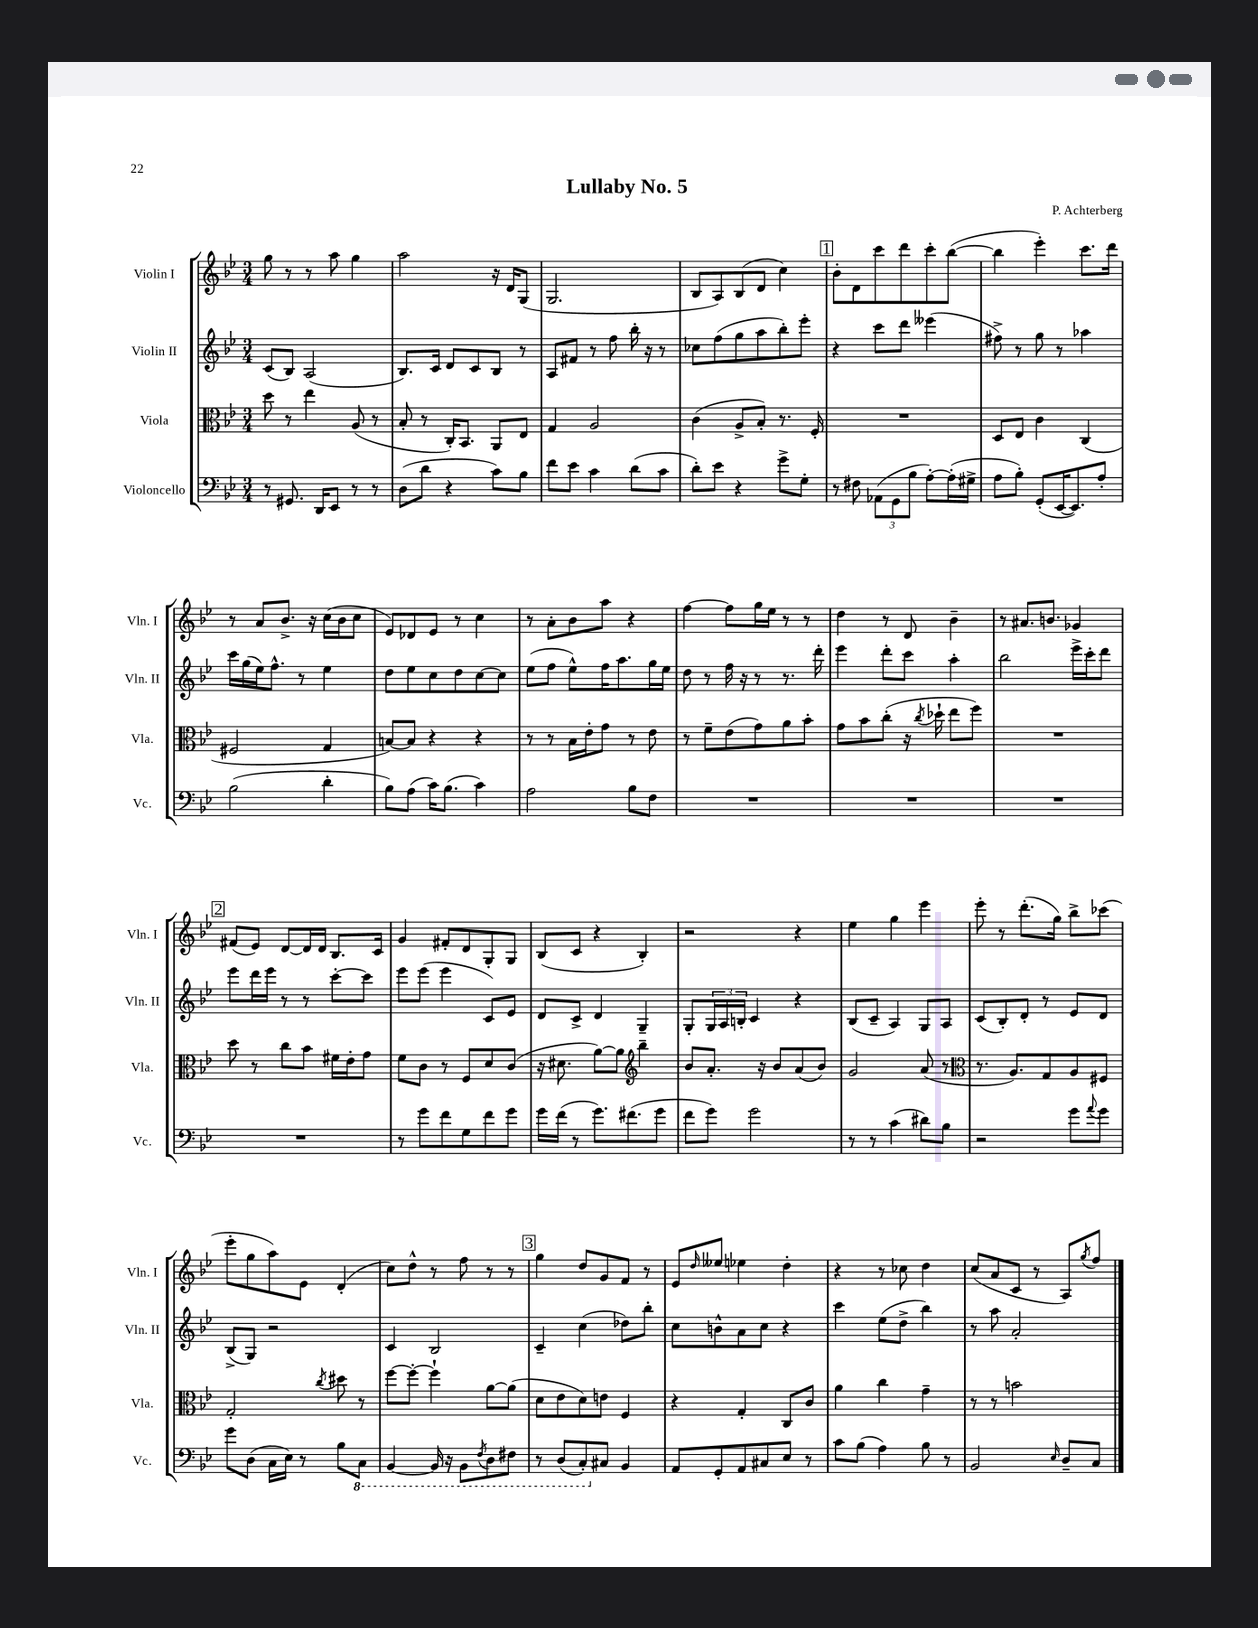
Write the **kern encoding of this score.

**kern	**kern	**kern	**kern
*part4	*part3	*part2	*part1
*staff4	*staff3	*staff2	*staff1
*I"Violoncello	*I"Viola	*I"Violin II	*I"Violin I
*I'Vc.	*I'Vla.	*I'Vln. II	*I'Vln. I
*clefF4	*clefC3	*clefG2	*clefG2
*k[b-e-]	*k[b-e-]	*k[b-e-]	*k[b-e-]
*M3/4	*M3/4	*M3/4	*M3/4
=1	=1	=1	=1
8r	8dd\	(8c/L	8gg\
8.GG#X/	8r	8B-/J)	8r
.	4ee-\	(2A/	8r
16DD/KL	.	.	.
8EE-/J	.	.	8aa\
8r	(8A/	.	4gg\
8r	8r	.	.
=2	=2	=2	=2
(8D\L	8B-'/	8.B-/L)	2aa\
8d\J	8r	.	.
.	.	16c/Jk	.
4r	16C'/KL)	8d/L	.
.	8.BB-/J	.	.
.	.	8c/	.
8c\L)	8AA/L	8B-/J	16r
.	.	.	16d/KL
8B-\J	8E-/J	8r	(8G/J
=3	=3	=3	=3
8f\L	4G/	8A/L	2.G/
8e-\J	.	8f#X/J	.
4c\	2A/	8r	.
.	.	8ff\	.
(8d\L	.	16bb-'\	.
.	.	16r	.
8c\J	.	8r	.
=4	=4	=4	=4
8d'\L)	(4c\	8cc-X\L	8B-/L
8e-\J	.	(8ff\	8A/)
4r	8A^/L	8gg\	(8B-/
.	8B-'/J)	8aa\	8d/J
8g^\L	8.r	8bb-'\)	4cc\)
8G'\J	.	8eee-'\J	.
.	16F'/	.	.
!!LO:REH:place=s1:t=1
=5	=5	=5	=5
8r	2.r	4r	8b-'\L
8F#X\	.	.	8d\
(12AA-X\L	.	8ccc\L	8ccc\
12GG\	.	.	.
.	.	8ddd\J	8ddd\
12B-\J	.	.	.
[8A'\L)	.	(4eee--X\	8ccc'\
(16A'\L]	.	.	([8bb-\J
16G#X^\JJ	.	.	.
=6	=6	=6	=6
8A\L	8D/L	8ff#X^\)	4bb-\]
8B-'\J)	8E-/J	8r	.
(8GG'/L	4c\	8gg\	4eee-'\)
[16EE-/K	.	8r	.
8.EE-/])	.	.	.
.	(4C/	4aa-X\	8.ccc\L
8A'/J	.	.	.
.	.	.	16ddd\Jk
!!LO:LB:g=z
=7	=7	=7	=7
(2B-\	2F#X/	16ccc\LL	8r
.	.	(16gg\	.
.	.	16ee-\J)	8a/L
.	.	8.ff^^\J	.
.	.	.	8.b-^/J
.	.	8r	.
.	.	.	16r
4d'\	4G/	4ee-\	(16cc\LL
.	.	.	16b-\J
.	.	.	8cc\J
=8	=8	=8	=8
8B-\L)	[8Bn/L)	8dd\L	8e-/L)
(8A\J	8B/J]	8ee-\	8d-X/
16c\KL)	4r	8cc\	8e-/J
(8.B-\J	.	.	.
.	.	8dd\	8r
4c\)	4r	[8cc\	4cc\
.	.	8cc\J]	.
=9	=9	=9	=9
2A\	8r	(8ee-\L	8r
.	8r	8ff\J	8a'\L
.	16B-\LL	8ee-^^\L)	8b-\
.	16e-'\J	.	.
.	8g\J	16ff\K	8aa\J
.	.	8.aa\	.
8B-\L	8r	.	4r
8F\J	8e-\	16gg\L	.
.	.	16ee-\JJ	.
=10	=10	=10	=10
2.r	8r	8dd\	[4ff\
.	8f~\L	8r	.
.	(8e-\	16ff\	8ff\L]
.	.	16r	.
.	8g\)	8r	16gg\L
.	.	.	16ee-\JJ
.	8a\	8.r	8r
.	8b-'\J	.	8r
.	.	16ddd'\	.
=11	=11	=11	=11
2.r	8g\L	4eee-\	4dd\
.	8b-\	.	.
.	(8cc'\J	8ddd'\L	8r
.	16r	8ccc\J	8d/
.	8qcc/	.	.
.	16dd-X`\	.	.
.	8ee-\L	4aa'\	4b-~\
.	8ff\J)	.	.
=12	=12	=12	=12
2.r	2.r	2bb-\	8r
.	.	.	8.a#X/L
.	.	.	8.bn/J
.	.	16eee-^\LL	4g-X/
.	.	16ccc'\J	.
.	.	8ddd\J	.
!!LO:LB:g=z
!!LO:REH:place=s1:t=2
=13	=13	=13	=13
2.r	8dd\	8eee-\L	(8f#X/L
.	8r	16ddd\L	8e-/J)
.	.	16eee-\JJ	.
.	8cc\L	8r	[8d/L
.	8b-\J	8r	16d/L]
.	.	.	16d/JJ
.	16f#X\LL	[8ccc'\L	8.B-/L
.	16e-'\J	.	.
.	8g\J	8ccc\J]	.
.	.	.	16c/Jk
=14	=14	=14	=14
8r	8f\L	8eee-\L	4g/
8g\L	8c\J	(8eee-\J	.
8f\	8r	4eee-\	8f#X'/L
8G\	8F/L	.	8d/
8f\	8d/	8c/L)	8G'/
8g\J	(8c/J	8e-/J	8G/J
=15	=15	=15	=15
16g\LL	16r	8d/L	(8B-/L
(16f\JJ	8.d#X\	.	.
8r	.	8c^/J	8c/J
8.g\L)	[8a\L)	4d/	4r
.	8a\J]	.	.
(8.f#X\	.	.	.
*	*clefG2	*	*
.	4bb-~\	4G~/	4B-'/)
8g\J	.	.	.
=16	=16	=16	=16
8f\L	8b-/L	8G'/L	2r
8g\J)	8.a'/J	24G/L	.
.	.	24A/	.
.	.	24Bn'/JJ	.
2g\	.	4c/	.
.	16r	.	.
.	8b-/L	.	.
.	(8a/	4r	4r
.	8b-/J)	.	.
=17	=17	=17	=17
8r	2g/	(8B-/L	4ee-\
8r	.	8c~/J	.
(4c\	.	4A/)	4gg\
8d#X\L)	(8a/	8G/L	4eee-\
8B-\J	8r	8A/J	.
=18	=18	=18	=18
*	*clefC3	*	*
2r	8.r	(8c/L	8eee-'\
.	.	8B-'/)	8r
.	8.A/L)	.	.
.	.	8d'/J	(8.ddd'\L
.	8G/	8r	.
.	.	.	16gg\Jk)
8g\L	8A/	8e-/L	8bb-^\L
8qqa/	.	.	.
8g\J	8F#X/J	8d/J	(8ccc-X\J
!!LO:LB:g=z
=19	=19	=19	=19
8g\L	2G'/	(8B-^/L	8eee-'\L
(8D\J	.	8G/J)	8gg\
16C\LL	.	2r	8aa\)
16E-\JJ)	.	.	.
8r	.	.	8e-\J
.	8qcc/	.	.
8B-\L	8dd#X\	.	(4d'/
*8ba	*	*	*
8CC\J	8r	.	.
=20	=20	=20	=20
[4BBB-/	[8ff\L	4c/	8cc\L)
.	8ff'\J_	.	8dd^^\J
16BBB-/]	4ff`\]	2B-/	8r
16r	.	.	.
8BBB-\L	.	.	8ff\
8qFF/	.	.	.
8DD\	[8a\L	.	8r
8FF#X\J	(8a\J]	.	8r
!!LO:REH:place=s1:t=3
=21	=21	=21	=21
8r	8d\L	4c~/	4gg\
(8DD/L	8e-\	.	.
8CC'/)	8d\)	(4cc\	8dd/L
*X8ba	*	*	*
8C#X/J	8en\J	.	8g/
4BB-/	4F/	8dd-X\L)	8f/J
.	.	8bb-'\J	8r
=22	=22	=22	=22
8AA/L	4r	8cc\L	8e-/L
.	.	.	16qqdd/
8GG'/	.	8bn^^\	8ee--X/J
8AA/	4G'/	8a\	4ee-X\
8C#X/	.	8cc\J	.
8E-/J	8C/L	4r	4dd'\
8r	8c/J	.	.
=23	=23	=23	=23
8c\L	4a\	4ccc\	4r
(8B-\J	.	.	.
4A\)	4cc\	(8ee-\L	8r
.	.	8dd^\J	8cc-X\
8B-\	4g~\	4bb-\)	4dd\
8r	.	.	.
=24	=24	=24	=24
2BB-/	8r	8r	(8cc/L
.	8r	8aa\	8a/
.	2bn\	2a'/	8c/J
.	.	.	8r
16qqE-/	.	.	.
8D~/L	.	.	8A/L)
.	.	.	8qgg/
8C/J	.	.	8ff/J
==	==	==	==
*-	*-	*-	*-
